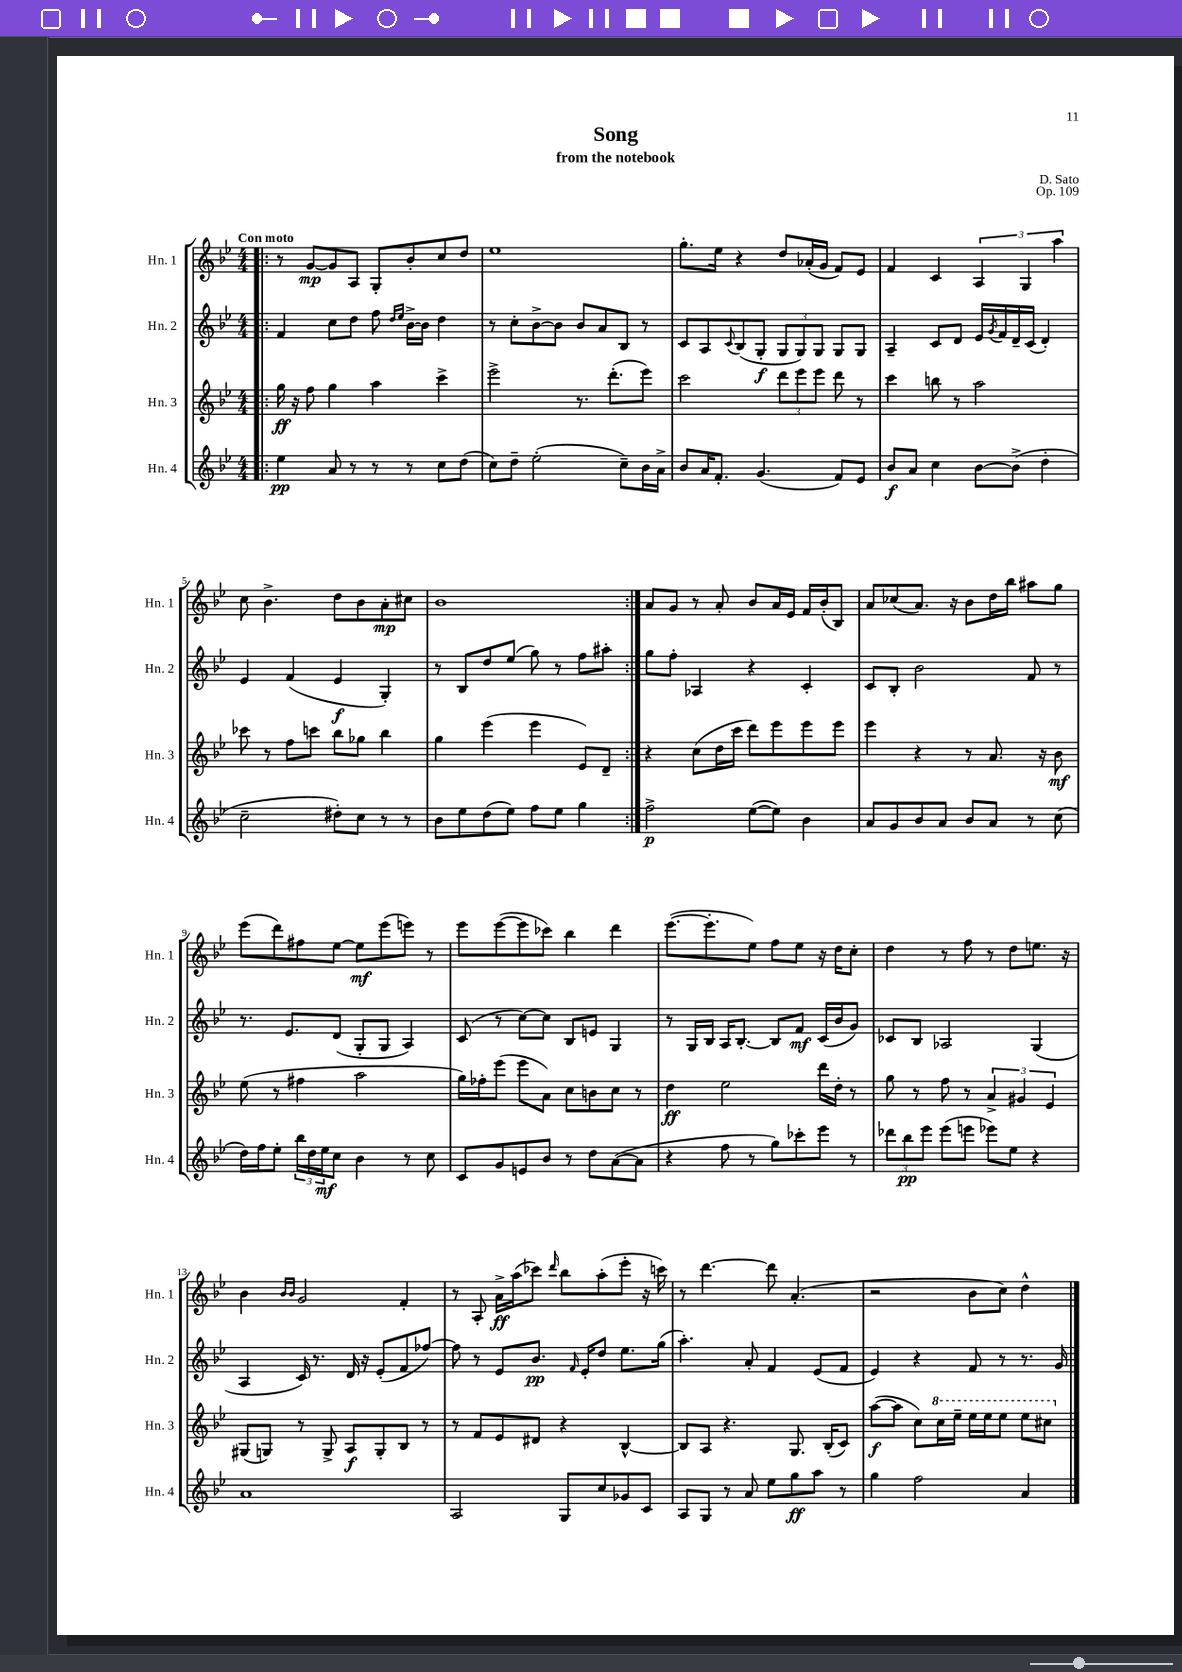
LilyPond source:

\header { title = "Song" composer = "D. Sato" subtitle = "from the notebook" opus = "Op. 109" }
<<
\new StaffGroup <<
\new Staff = "s0" \with { instrumentName = "Hn. 1" shortInstrumentName = "Hn. 1" } {
    \clef treble \key bes \major \numericTimeSignature \time 4/4 \tempo "Con moto"
    \repeat volta 2 { \bar ".|:" r8 g'8~\mp g'8 a8 g8-. bes'8-. c''8 d''8 |
    ees''1 |
    g''8.-. ees''16 r4 d''8 aes'16-.( g'16 f'8) ees'8 |
    f'4 c'4 \tuplet 3/2 { a4 g4 a''4 } |
    c''8 bes'4.-> d''8 bes'8 a'8-.\mp cis''8 |
    bes'1 | }
    a'8 g'8 r8 a'8-. bes'8 a'16 ees'16 f'16 bes'16-.( bes8) |
    a'8 ces''8( a'8.) r16 bes'8 d''16 bes''16 ais''8 g''8 |
    ees'''8( d'''8) fis''8 ees''8~ ees''8\mf ees'''8( e'''8) r8 |
    ees'''8 ees'''8~( ees'''8 ces'''8) bes''4 d'''4 |
    ees'''8.~( ees'''8.-. ees''8) f''8 ees''8 r16 d''16 c''8-. |
    d''4 r8 f''8 r8 d''8 e''8. r16 |
    bes'4 \grace { bes'16 bes'16 } g'2 f'4-. |
    r8 a8-. a'16->\ff a''16( ces'''8) \grace { d'''16 } bes''8 a''8-.( ees'''8-. r16 c'''16) |
    r8 d'''4.~ d'''8 a'4.-.( |
    r2 bes'8 c''8) d''4-^ \bar "|." |
}
\new Staff = "s1" \with { instrumentName = "Hn. 2" shortInstrumentName = "Hn. 2" } {
    \clef treble \key bes \major \numericTimeSignature \time 4/4
    \repeat volta 2 { \bar ".|:" f'4 c''8 d''8 f''8 \grace { d''16 ees''16 } bes'16~-> bes'16 d''4 |
    r8 c''8-. bes'8~-> bes'8 bes'8 a'8 bes8 r8 |
    c'8 a8 \appoggiatura { c'8 } bes8( g8-.\f \tuplet 3/2 { g8 g8) g8 } g8 g8 |
    a4-- c'8 d'8 ees'16 \acciaccatura { g'8 } f'16 d'16-- c'16( d'4-.) |
    ees'4 f'4( ees'4\f g4-.) |
    r8 bes8 d''8 ees''8( g''8) r8 f''8 ais''8-. | }
    g''8 f''8-. aes4 r4 c'4-. |
    c'8 bes8-. bes'2 f'8 r8 |
    r8. ees'8. d'8( g8-. g8 a4) |
    c'8( r8 c''8~) c''8 bes8 e'8 g4 |
    r8 g16 bes16 a16 bes8.~-. bes8 f'8\mf c'16( bes'16 g'8) |
    ces'8 bes8 aes2 g4( |
    a4 c'16) r8. d'16 r16 ees'8-.( f'8 fes''8~) |
    fes''8 r8 ees'8 bes'8.\pp \grace { f'16 } ees'16-. d''8 ees''8. g''16( |
    a''4.-.) a'8-. f'4 ees'8( f'8 |
    ees'4) r4 f'8 r8 r8. g'16 \bar "|." |
}
\new Staff = "s2" \with { instrumentName = "Hn. 3" shortInstrumentName = "Hn. 3" } {
    \clef treble \key bes \major \numericTimeSignature \time 4/4
    \repeat volta 2 { \bar ".|:" g''16\ff r16 f''8 g''4 a''4 c'''4-> |
    ees'''2-> r8. d'''8.-.( ees'''8) |
    c'''2 \tuplet 3/2 { d'''8 ees'''8 ees'''8 } d'''8 r8 |
    c'''4 b''8 r8 a''2 |
    ces'''8 r8 f''8 c'''8 bes''8 ges''8 bes''4 |
    g''4 ees'''4( ees'''4 ees'8) d'8-- | }
    r4 c''8( d''16 c'''16 d'''8) ees'''8 ees'''8 ees'''8 |
    ees'''4 r4 r8 a'8. r16 bes'8\mf |
    ees''8( r8 fis''4 a''2 |
    g''16) fes''16-. ees'''8( ees'''8 a'8) c''8 b'8 c''8 r8 |
    d''4\ff ees''2 d'''16 d''16-. r8 |
    g''8 r8 f''8 r8 \tuplet 3/2 { a'4-> gis'4 ees'4 } |
    gis8( g8) r8 g8-> a8\f g8-. bes8 r8 |
    r8 f'8 ees'8 dis'8 r4 bes4~-^ |
    bes8 a8 r4. g8. bes16-.( c'8) |
    a''8~\f( a''8 c''8) \ottava #1 c'''16 ees'''16-- ees'''16 ees'''16 ees'''8 ees'''8 cis'''8 \ottava #0 \bar "|." |
}
\new Staff = "s3" \with { instrumentName = "Hn. 4" shortInstrumentName = "Hn. 4" } {
    \clef treble \key bes \major \numericTimeSignature \time 4/4
    \repeat volta 2 { \bar ".|:" ees''4\pp a'8 r8 r8 r8 c''8 d''8( |
    c''8) d''8-- ees''2-.( c''8--) bes'16 a'16-> |
    bes'8 a'16 f'8.-. g'4.( f'8) ees'8 |
    bes'8\f a'8 c''4 bes'8~ bes'8->( d''4-. |
    c''2-- dis''8-.) c''8 r8 r8 |
    bes'8 ees''8 d''8( ees''8) f''8 ees''8 g''4 | }
    f''2->\p ees''8~( ees''8) bes'4 |
    a'8 g'8 bes'8 a'8 bes'8 a'8 r8 c''8( |
    d''16) f''16 ees''8-. \tuplet 3/2 { bes''16 d''16 ees''16\mf } c''8 bes'4 r8 c''8 |
    c'8 g'8 e'8 bes'8 r8 d''8 a'8~( a'8 |
    r4 f''8 r8 g''8) ces'''8-. ees'''8 r8 |
    \tuplet 3/2 { des'''8 bes''8\pp ees'''8 } ees'''8( e'''8 ees'''8) ees''8 r4 |
    a'1 |
    a2 g8 c''8 ges'8 c'8 |
    a8 g8 r8 a'8 ees''8 g''8\ff a''8 r8 |
    g''4 f''2 a'4 \bar "|." |
}
>>
>>
